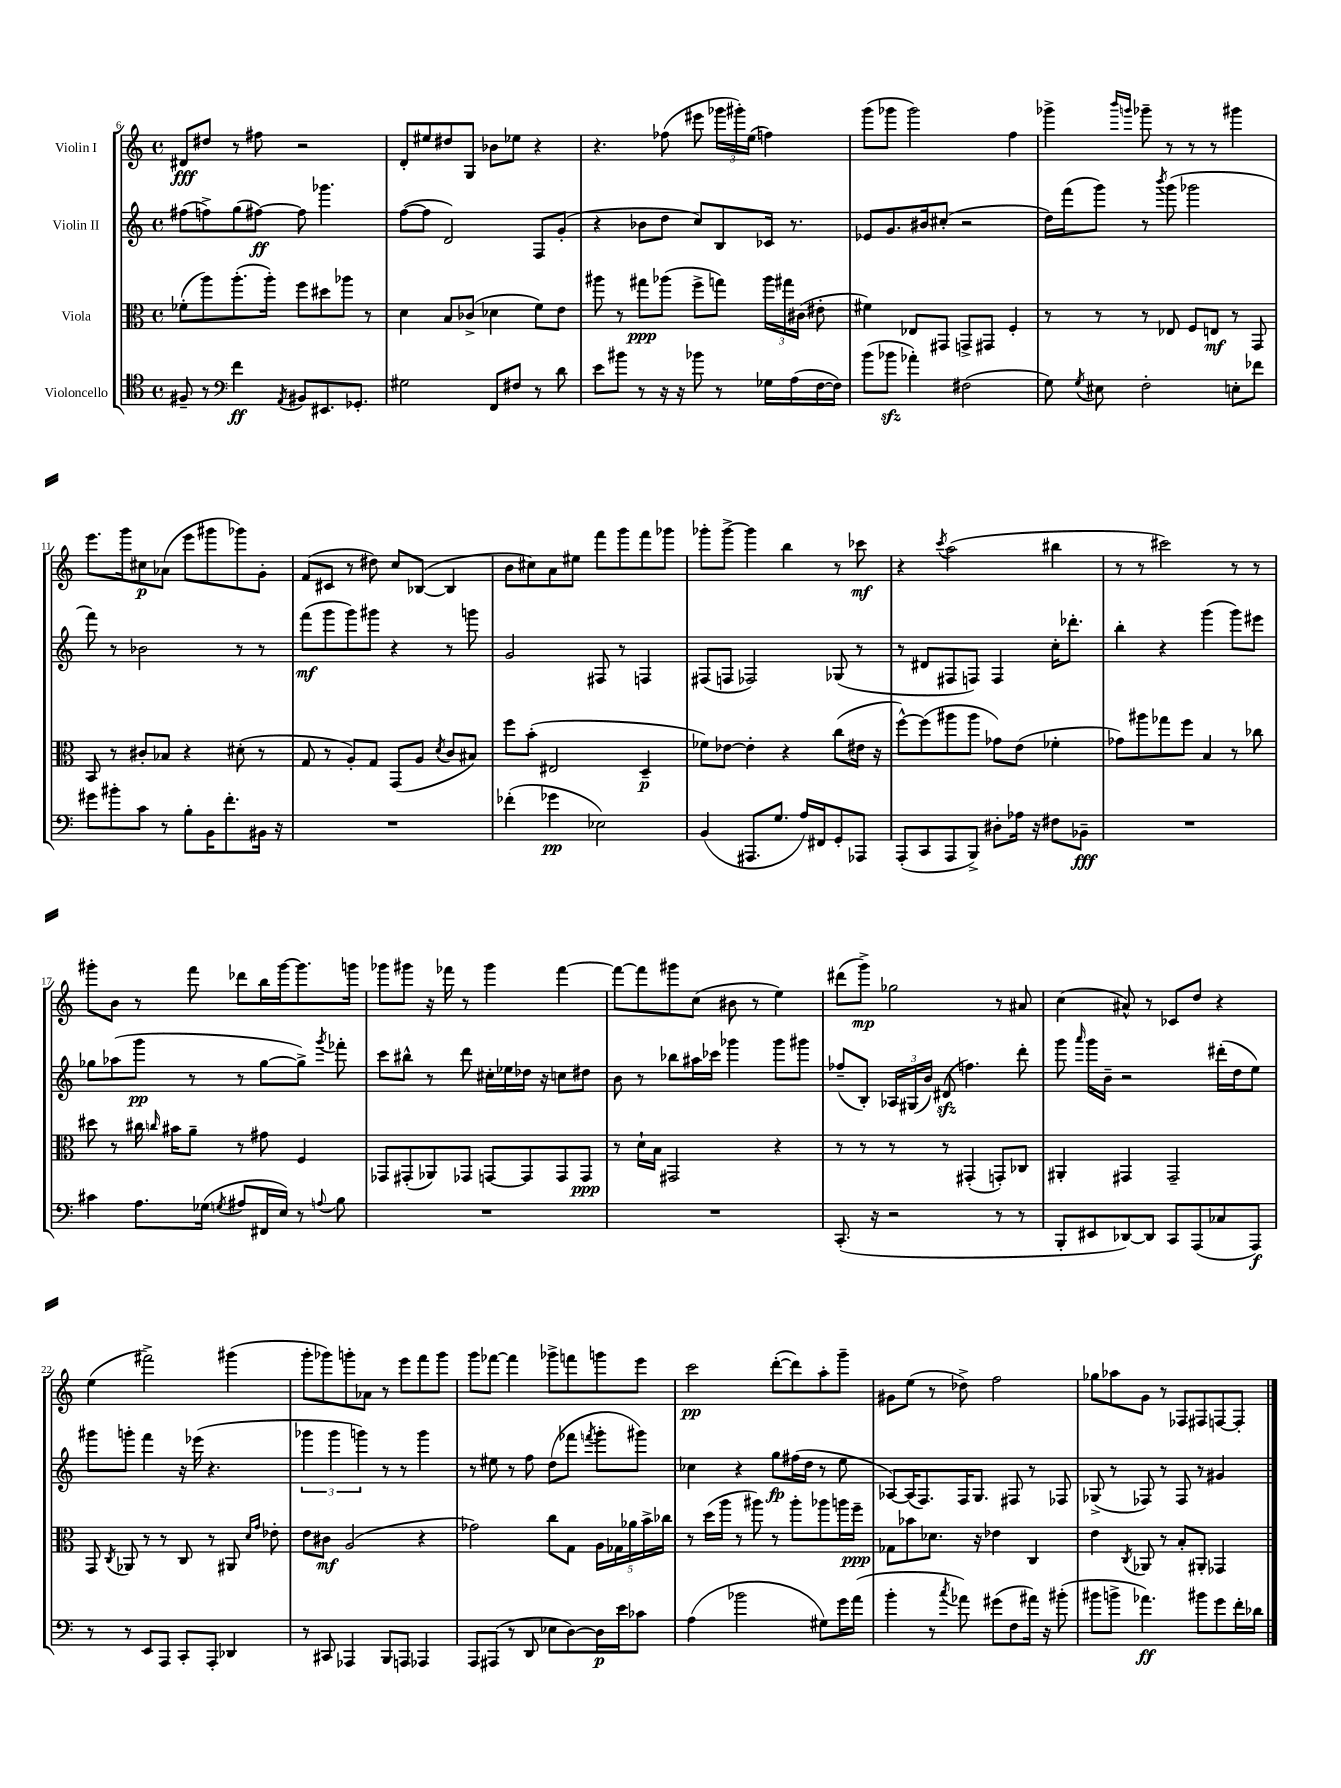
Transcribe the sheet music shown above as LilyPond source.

<<
\new StaffGroup <<
\new Staff = "s0" \with { instrumentName = "Violin I" } {
    \clef treble \key c \major \defaultTimeSignature \time 4/4
    \autoBeamOff dis'8[\fff dis''8] r8 fis''8 r2 |
    d'8[-. eis''8 dis''8 g8] bes'8[ ees''8] r4 |
    r4. fes''8( eis'''8 \tuplet 3/2 { ges'''16[ gis'''16-.) e''16]( } f''4) |
    g'''8[( ges'''8] ges'''2) f''4 |
    ges'''4-> \grace { b'''16[ g'''16] } ges'''8-- r8 r8 r8 gis'''4 |
    e'''8.[ g'''16 cis''8\p aes'8]( e'''8[ gis'''8 ges'''8) g'8]-. |
    f'8[( cis'8] r8 dis''8) c''8[ bes8]~( bes4 |
    b'8[ cis''8) a'8 eis''8] f'''8[ g'''8 f'''8 ges'''8] |
    ges'''8[-. ges'''8]~-> ges'''4 b''4 r8 ces'''8\mf |
    r4 \acciaccatura { c'''8 } a''2( bis''4 |
    r8 r8 cis'''2) r8 r8 |
    gis'''8[-. b'8] r8 f'''8 des'''8[ b''16 gis'''16~ gis'''8. g'''16] |
    ges'''8[ gis'''8] r16 fes'''16 r8 gis'''4 fes'''4~ |
    fes'''8[~ fes'''8 gis'''8 c''8]( bis'8 r8 e''4) |
    dis'''8[( g'''8]->\mp) ges''2 r8 ais'8 |
    c''4( ais'8-^) r8 ces'8[ d''8] r4 |
    e''4( fis'''2->) gis'''4( |
    g'''8[-. ges'''8) g'''8-. aes'8] r8 e'''8[ f'''8 g'''8] |
    g'''8[ fes'''8]~ fes'''4 ges'''8[-> f'''8 g'''8 e'''8] |
    c'''2\pp d'''8[~-.( d'''8) a''8-. g'''8]-- |
    gis'8[ e''8]( r8 des''8->) f''2 |
    ges''8[ aes''8 g'8] r8 fes8[ fis8 f8~ f8]-. \bar "|." |
}
\new Staff = "s1" \with { instrumentName = "Violin II" } {
    \clef treble \key c \major \defaultTimeSignature \time 4/4
    \autoBeamOff fis''8[( f''8->) g''8( fis''8]~\ff) fis''8 ges'''4. |
    f''8[~( f''8] d'2) f8[ g'8]-.( |
    r4 bes'8[ d''8] c''8[) b8 ces'16] r8. |
    ees'8[ g'8. bis'16 cis''8]-.( r2 |
    d''16[) f'''16( g'''8]) r8 \acciaccatura { b'''8 } g'''8( ges'''2 |
    f'''8) r8 bes'2 r8 r8 |
    f'''8[\mf( g'''8 g'''8) gis'''8] r4 r8 g'''8 |
    g'2 fis8 r8 f4 |
    fis8[( f8] fes2) ges8( r8 |
    r8 dis'8[ fis8 f8]) f4 c''16[-. des'''8.]-. |
    b''4-. r4 g'''4( g'''8[) eis'''8] |
    ges''8[ aes''8( g'''8]\pp r8 r8 ges''8[~ ges''8]->) \acciaccatura { g'''8 } fes'''8-. |
    c'''8[ bis''8]-^ r8 d'''8 cis''16[-. ees''16 des''16] r16 c''8[ dis''8] |
    b'8 r8 bes''8[ ais''16 ces'''16] ges'''4 ges'''8[ gis'''8] |
    fes''8[--( b8]-.) \tuplet 3/2 { aes16[ gis16( b'16]) } dis'8\sfz( f''4.) d'''8-. |
    g'''8 \grace { a'''16 } g'''16[ b'16]-- r2 dis'''16[-.( d''16 e''8]) |
    gis'''8[ g'''8]-. f'''4 r16 ees'''16( r4. |
    \tuplet 3/2 { ges'''4 ges'''4 g'''4) } r8 r8 g'''4 |
    r8 eis''8 r8 f''8 d''8[( fes'''8] \acciaccatura { f'''8 } g'''8[-. gis'''8]) |
    ces''4 r4 g''8[\fp fis''16( d''16] r8 e''8 |
    aes8[~) aes16( f8.) f16 g8.] fis8 r8 fes8 |
    ges8->( r8 fes8) r8 fes8 r8 gis'4 \bar "|." |
}
\new Staff = "s2" \with { instrumentName = "Viola" } {
    \clef alto \key c \major \defaultTimeSignature \time 4/4
    \autoBeamOff fes'8[-.( a''8) a''8.-.( a''16]-.) f''8[ dis''8 aes''8] r8 |
    d'4 b8[ ces'8]->( des'4 f'8[) e'8] |
    ais''8 r8 gis''8[\ppp aes''8]( f''8[-> g''8]) \tuplet 3/2 { aes''16[ gis''16 cis'16]( } eis'8-. |
    fis'4) ees8[ gis,8] g,8[-> gis,8] f4-. |
    r8 r8 r8 ees8 f8[ e8]\mf r8 g,8 |
    b,8 r8 cis'8[-. bes8] r4 dis'8-.( r8 |
    g8 r8 a8[-.) g8] g,8[( a8] \acciaccatura { d'8 } c'8[ bis8]) |
    f''8[ b'8]-.( eis2 d4--\p |
    fes'8[) ees'8]~ ees'4-. r4 c''8[( eis'16] r16 |
    f''8[~-^) f''8( ais''8 ais''8] ges'8[) e'8]( fes'4-. |
    ges'8[) ais''8 ges''8 f''8] b4 r8 ces''8 |
    dis''8 r8 cis''16 \grace { c''16 } bis'16[ a'8]-- r8 gis'8 f4 |
    ges,8[ gis,8-.( aes,8) ges,8] g,8[~ g,8 g,8 g,8]\ppp |
    r8 d'16[-! b16] gis,2 r4 |
    r8 r8 r8 r8 gis,4-.( g,8[-.) ces8] |
    ais,4-. gis,4 gis,2-- |
    g,8 \acciaccatura { c8 } aes,8 r8 r8 c8 r8 ais,8 \grace { d'16[ g'16] } ees'8-. |
    e'8[ cis'8]\mf a2( r4 |
    ges'2) c''8[ g8] \tuplet 5/4 { a16[ ges16 aes'16 b'16-> ces''16] } |
    r8 d''16[( a''16] r8 ais''8) r8 ais''8[-. aes''8 a''16 f''16]--\ppp |
    ges8[ bes'8 des'8.] r16 ees'4 c4 |
    e'4 \acciaccatura { c8 } aes,8 r8 b8[-. ais,8]-. ges,4 \bar "|." |
}
\new Staff = "s3" \with { instrumentName = "Violoncello" } {
    \clef tenor \key c \major \defaultTimeSignature \time 4/4
    \autoBeamOff fis8-- r8 \clef bass f'4\ff \acciaccatura { a,8 } bis,8[ eis,8. ges,8.]-. |
    gis2 f,8[ fis8] r8 d'8 |
    e'8[ bis'8] r8 r16 r16 bes'8 r8 ges16[ a16( f16~ f16]) |
    b'8[( bes'8]\sfz aes'4-.) fis2( |
    g8) \acciaccatura { g8 } eis8 f2-. e8[-. fes'8] |
    gis'8[ bis'8-. c'8] r8 b8[-. b,16 f'8.-. bis,16] r16 |
    R1 |
    fes'4-.( ges'4\pp ees2) |
    b,4( ais,,8.[ g8.] a16[) fis,16 g,8-. aes,,8] |
    a,,8[-.( c,8 a,,8 b,,8]->) dis8[-. aes16] r16 fis8[ bes,8]--\fff |
    R1 |
    cis'4 a8.[ ges16]( \acciaccatura { g8 } ais8[ fis,16 e16]) r8 \appoggiatura { a8 } b8 |
    R1 |
    R1 |
    c,8.-.( r16 r2 r8 r8 |
    b,,8[-. eis,8 des,8~) des,8] c,8[ a,,8( ces8 a,,8]\f) |
    r8 r8 e,8[ a,,8] c,8[-. a,,8]-. des,4 |
    r8 cis,8 aes,,4 b,,8[ a,,8] aes,,4 |
    a,,8[ ais,,8]( r8 d,8 ees8[ d8~) d16\p e'16 ces'8] |
    a4( bes'2 gis8[) g'16 a'16]( |
    b'4-. r8 \acciaccatura { c''8 } aes'8) gis'8[( f8 ais'16]) r16 bis'8-.( |
    bis'8[ b'8]-> aes'4.\ff) bis'8[ g'8 f'16-. des'16] \bar "|." |
}
>>
>>
\layout { \context { \Score currentBarNumber = #6 } }
